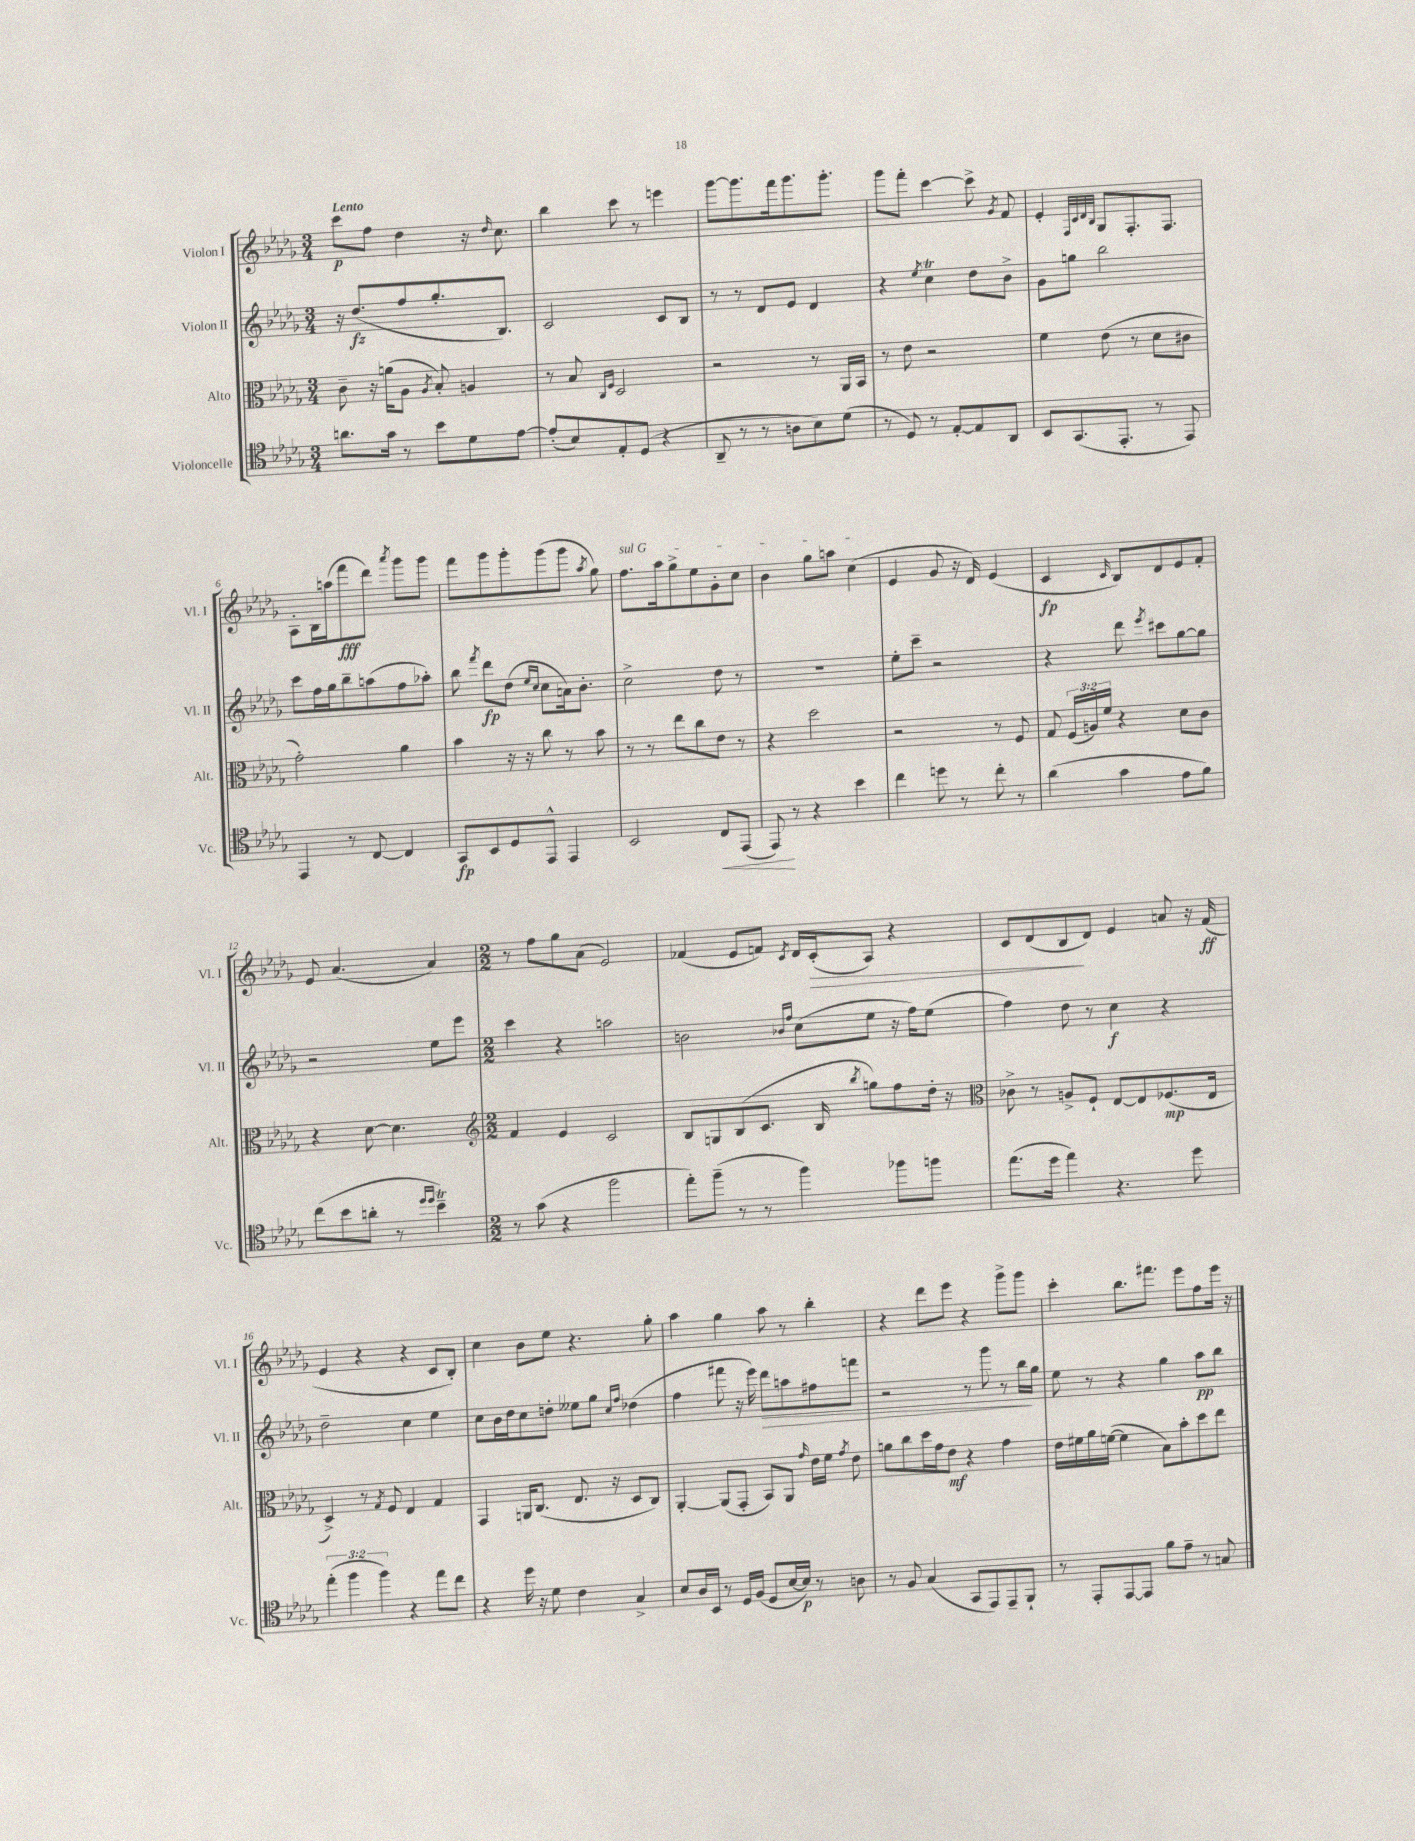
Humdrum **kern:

**kern	**kern	**kern	**kern
*staff4	*staff3	*staff2	*staff1
*clefC4	*clefC3	*clefG2	*clefG2
*k[b-e-a-d-g-]	*k[b-e-a-d-g-]	*k[b-e-a-d-g-]	*k[b-e-a-d-g-]
*M3/4	*M3/4	*M3/4	*M3/4
8.a\L	8c~\	16r	8ccc\L
.	.	(8.dd-/L	.
.	16r	.	8ff\J
16g-\Jk	(16a\LK	.	.
8r	8A-\J	8ff/	4dd-\
.	8qA-/	.	.
8b-\L	8B-'/)	8.gg-'/	.
8d-\	4A/	.	16r
.	.	.	16qqdd-/
.	.	8.B-/J)	8.cc\
[8e-\J	.	.	.
=	=	=	=
(8e-'/]L	8r	2c/	4bb-\
8B-/)	8B-/	.	.
.	16qqC/LL	.	.
.	16qqF/JJ	.	.
8E-'/	2D-/	.	8ccc\
(8D-/J	.	.	8r
4r	.	8c/L	4eee\
.	.	8B-/J	.
=	=	=	=
8AA-~/	2r	8r	[8ggg-\L
8r	.	8r	8.ggg-\]
8r	.	8d-/L	.
.	.	.	16fff\k
8A\L	.	8e-/J	8.ggg-\
8B-\)	8r	4d-/	.
.	.	.	8.ggg-'\J
(8d-\J	16AA-/LL	.	.
.	16BB-/JJ	.	.
=	=	=	=
8r	8r	4r	8ggg-\L
8D-/)	8e-\	.	8fff'\J
.	.	8qee-/	.
8r	2r	4cc\	[4ccc\
[8E-'/L	.	.	.
8E-/]	.	8dd-\L	8ccc^\]
.	.	.	8qg-/
8AA-/J	.	8b-^\J	8f/
=	=	=	=
8BB-/L	4f\	8g-\L	4e-'/
(8.GG-/	.	8gg\J	.
.	.	.	32qqF/LLL
.	.	.	32qqc/
.	.	.	32qqd-/
.	.	.	32qqB-/JJJ
.	(8e-\	2bb-\	8G-/L
8.EE-'/J	.	.	.
.	8r	.	8.F'/
8r	8d-\L	.	.
.	.	.	8.F/J
8EE-/)	8c#\J	.	.
=	=	=	=
4EE-/	2g-'\)	8ccc\L	8A-'\L
.	.	16ff\L	16B-\L
.	.	16gg-\J	(16aa\J
8r	.	8bb-~\	8fff\
[8C/	.	(8aa\	8ddd-\J)
.	.	.	8qaaa-/
4C/]	4a-\	8ff\	8ggg-\L
.	.	8aa-'\J)	8ggg-\J
=	=	=	=
8GG-/L	4b-\	8bb-\	8fff\L
.	.	8qfff/	.
8BB-/	.	8ddd-\L	8ggg-\
8D-/	16r	(8dd-\J	8ggg-'\
.	16r	.	.
.	.	16qqee-/LL	.
.	.	16qqcc/JJ	.
8EE-^^/J	8cc\	8cc\L	(8ggg-\
4EE-/	8r	16a\k)	8ggg-\J
.	.	8.b-'\J	.
.	.	.	8qaa-/
.	8b-\	.	8gg-\)
=	=	=	=
2BB-/	8r	2cc^\	8.ff\L
.	8r	.	.
.	.	.	16aa-\k
.	8ee-\L	.	8gg-^\
.	8cc\	.	8ee-\
8C/L	8e-\J	8dd-\	8g-'\
(8EE-/J	8r	8r	8cc\J
=	=	=	=
8EE-/)	4r	2.r	4b-\
8r	.	.	.
4r	2dd-\	.	8gg-\L
.	.	.	8aa\J
4b-\	.	.	(4cc\
=	=	=	=
4cc\	2r	8ee-'\L	4e-/
.	.	8ccc~\J	.
8dd\	.	2r	8g-/
8r	.	.	16r
.	.	.	16d-/)
8cc'\	8r	.	(4e-/
8r	8F/	.	.
=	=	=	=
(4a-\	8G-/	4r	4c/
.	(24F/LL	.	.
.	24A/)	.	.
.	24f/JJ	.	.
.	.	.	16qqc/
4g-\	4r	8ddd-\	8B-/L)
.	.	8qeee-/	.
.	.	8ccc#\L	8d-/
8e-\L	8d-\L	[8gg-\	8e-/
8f\J)	8c\J	8gg-\]J	8f'/J
=	=	=	=
(8cc\L	4r	2r	8e-/
8b-\	.	.	(4.a-/
8a'\J	[8d-\	.	.
8r	4.d-\]	.	.
16qqdd-/LL	.	.	.
16qqdd-/JJ	.	.	.
4b-~\)	.	8ee-\L	4a-/)
.	.	8eee-\J	.
=	=	=	=
*	*clefG2	*	*
*M2/2	*M2/2	*M2/2	*M2/2
8r	4f/	4ccc\	8r
(8g-\	.	.	8ff\L
4r	4e-/	4r	8gg-\
.	.	.	(8a-\J
2ff\	2c/	2aa\	2e-/)
=	=	=	=
8ee-'\L)	8B-/L	2b\	(4f-/
(8ff~\J	8G/	.	.
8r	(8B-/	.	8e-/L
8r	8.c/J	.	8f/J)
.	.	16qqb-/LL	.
.	.	16qqff/JJ	8qc/
4ff\)	.	(8cc\L	16d-/LL
.	16B-/	.	(16c'/J
.	8qbb-/	.	.
.	8gg\L)	8ee-\J	8A-/J)
8ff-\L	8ff\	16r	4r
.	.	16ff\LK)	.
8ff\J	16dd-'\Jk	(8ee-\J	.
.	16r	.	.
=	=	=	=
*	*clefC3	*	*
(8.ee-\L	8c-^\	4ff\)	8c/L
.	8r	.	(8d-/
16dd-\Jk	.	.	.
4ee-\)	8A^/L	8dd-\	8B-/
.	8F`/J	8r	8d-/J)
4.r	[8E-/L	4cc\	4e-/
.	8E-/]	.	.
.	(8.F-/	4r	8a/
8dd-\	.	.	16r
.	16E-/Jk	.	(16f/
=	=	=	=
(6ee-'\	4D-^/)	2dd-~\	4e-/
6ff\	.	.	.
.	8r	.	4r
6ff\)	.	.	.
.	8qG-/	.	.
.	8F/	.	.
4r	4E-/	4cc\	4r
8ee-\L	4G-/	4ee-\	8c/L
8cc\J	.	.	8B-'/J)
=	=	=	=
4r	4GG-/	8cc\L	4cc\
.	.	16b-\L	.
.	.	16dd-\J	.
16dd-\	16AA/LK	8cc\	8b-\L
16r	(8.C/J	.	.
8d-\	.	8dd'\J	8ee-\J
4c\	8.E-/	8ee--\L	4.r
.	.	8gg-\J	.
.	16r	.	.
.	.	16qqcc/LL	.
.	.	16qqff/JJ	.
4G-^/	8D-/L	(4dd-\	.
.	8C/J)	.	8gg-'\
=	=	=	=
8B-/L	[4AA-'/	4ff\	4aa-\
16A-/L	.	.	.
16BB-/JJ	.	.	.
8r	(8AA-/]L	8fff#\	4gg-\
16D-/LL	8GG-'/J	16r	.
(16F/JJ	.	16eee-\)	.
8D-/L	8BB-/L)	8ddd-\L	8aa-\
[16B-/L	8AA-/J	8aa\	8r
16B-/]JJ)	.	.	.
.	16qqg-/	.	.
8r	16e-\LL	8ff#\	4bb-'\
.	16f\JJ	.	.
.	8qg-/	.	.
8A\	8e-\	8fff\J	.
=	=	=	=
8r	8a\L	2r	4r
8F/	8cc\	.	.
(4G-/	16dd-\L	.	8ddd-\L
.	16g-\J	.	.
.	8e-\J	.	8eee-\J
8GG-/L	4r	8r	4r
8EE-/)	.	8ggg-\	.
8EE-~/	4g-\	8r	8ggg-^\L
8FF`/J	.	16bb-\LL	8ggg-\J
.	.	16gg-\JJ	.
=	=	=	=
8r	16e-\LL	8ee-\	4ccc'\
.	16f#\	.	.
8EE-'/L	16a-\	8r	.
.	([16f\JJ	.	.
[8EE-/	4f\]	4r	8.bb-\L
8EE-/]J	.	.	.
.	.	.	8.fff#\J
8f\L	8B-\L)	4gg-\	.
8e-~\J	8b-'\	.	8eee-\L
8r	8dd-\	8aa-\L	8ff\
8G/	8ee-\J	8bb-\J	16eee-\Jk
.	.	.	16r
==	==	==	==
*-	*-	*-	*-
